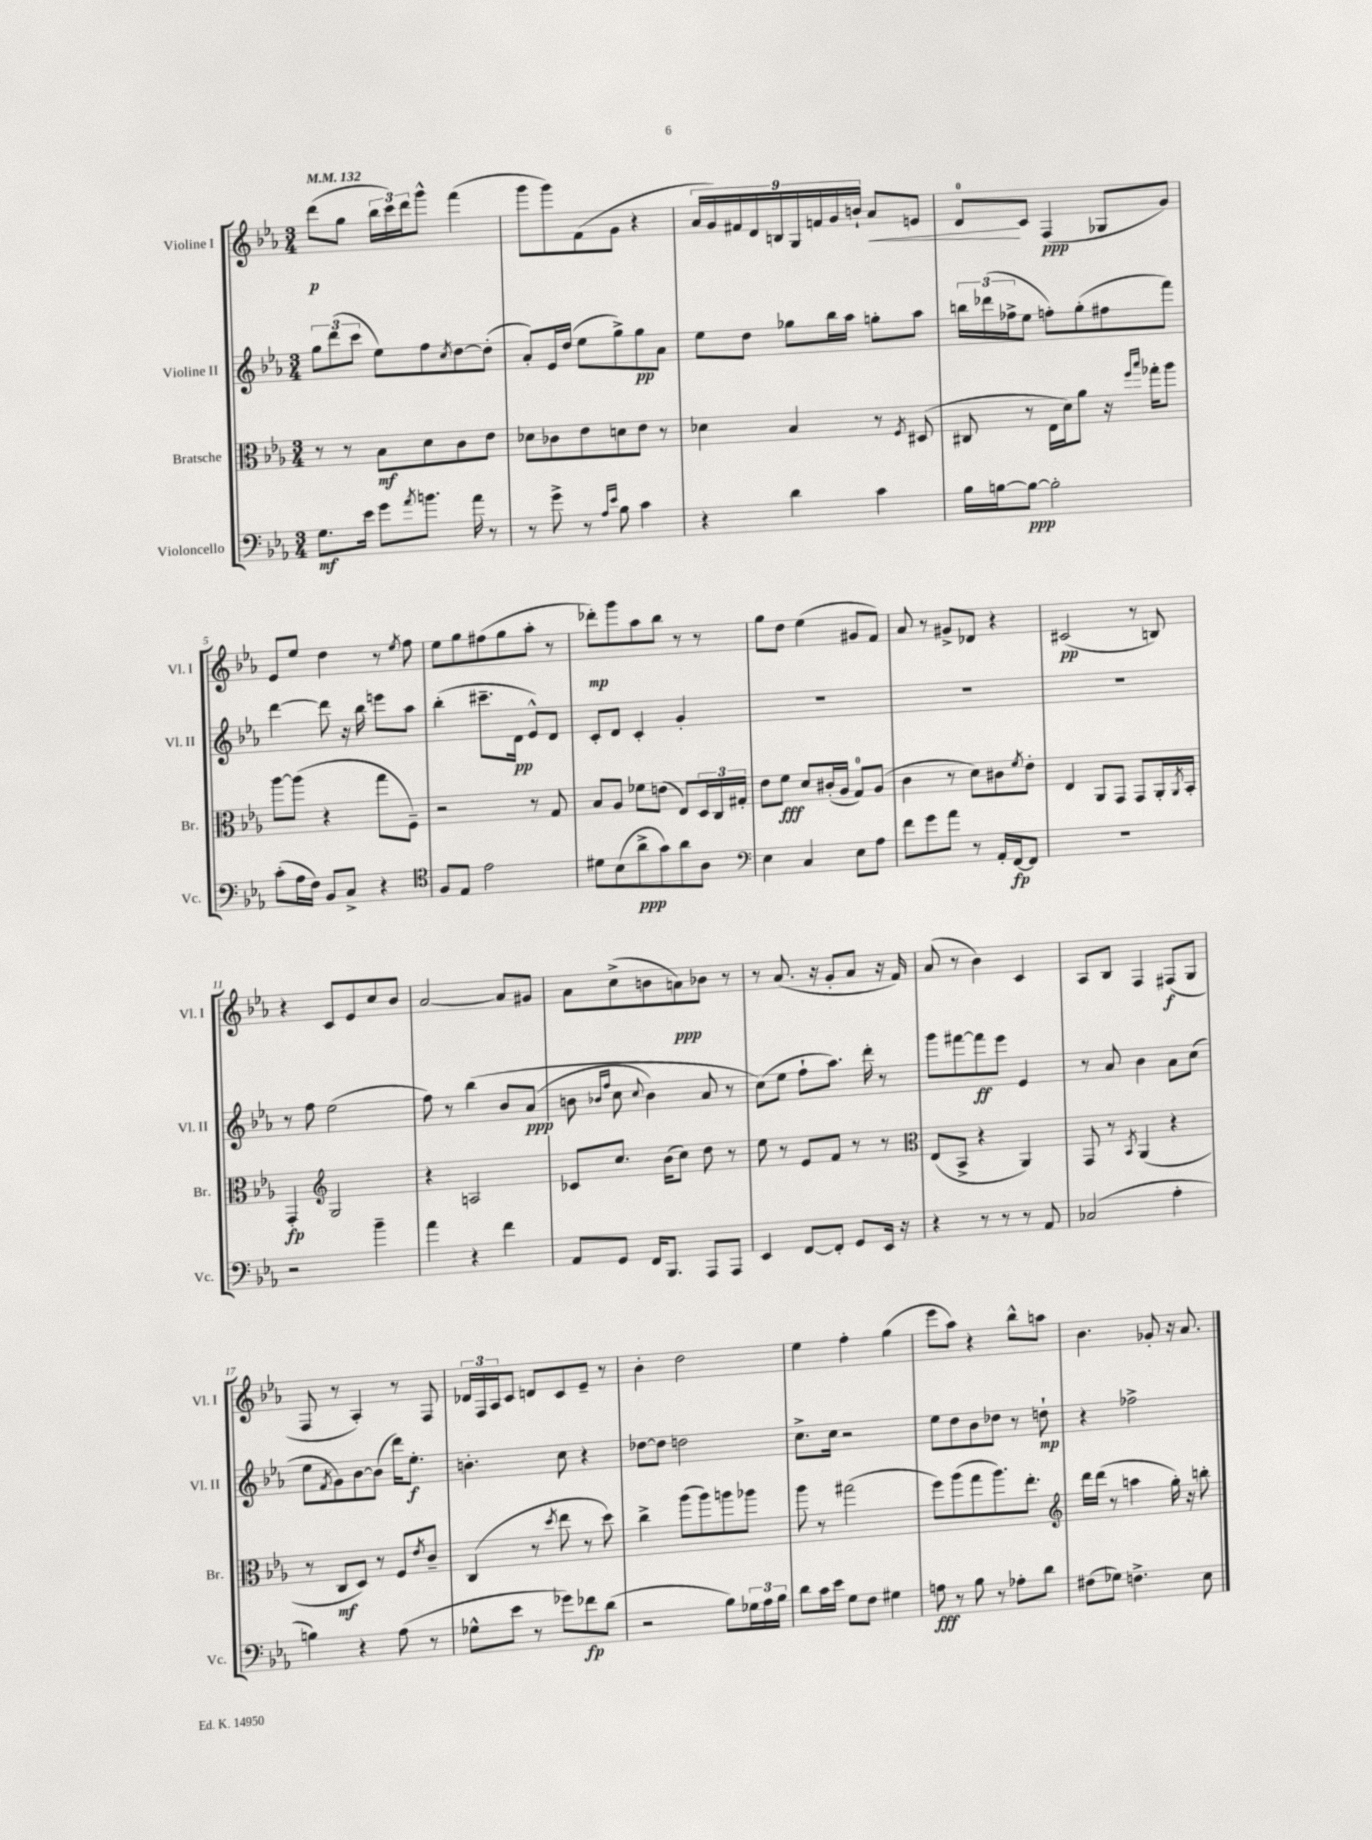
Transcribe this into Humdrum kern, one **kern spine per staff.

**kern	**dynam	**kern	**dynam	**kern	**dynam	**kern	**dynam
*part4	*part4	*part3	*part3	*part2	*part2	*part1	*part1
*staff4	*staff4	*staff3	*staff3	*staff2	*staff2	*staff1	*staff1
*I"Violoncello	*	*I"Bratsche	*	*I"Violine II	*	*I"Violine I	*
*I'Vc.	*	*I'Br.	*	*I'Vl. II	*	*I'Vl. I	*
*clefF4	*	*clefC3	*	*clefG2	*	*clefG2	*
*k[b-e-a-]	*	*k[b-e-a-]	*	*k[b-e-a-]	*	*k[b-e-a-]	*
*M3/4	*	*M3/4	*	*M3/4	*	*M3/4	*
*MM132	*	*MM132	*	*MM132	*	*MM132	*
=1	=1	=1	=1	=1	=1	=1	=1
8.G\L	mf	8r	.	12gg\L	.	(8ddd\L	p
.	.	.	.	(12ddd\	.	.	.
.	.	8r	.	.	.	8gg\J	.
.	.	.	.	12ccc\J	.	.	.
16e-\Jk	.	.	.	.	.	.	.
8g\L	.	8B-\L	mf	8ee-\L)	.	24bb-\LL	.
.	.	.	.	.	.	24ccc\)	.
.	.	.	.	.	.	24ddd\J	.
8qa-/	.	.	.	.	.	.	.
8.bn\J	.	8d\	.	8ff\	.	8ggg^^\J	.
.	.	.	.	8qcc/	.	.	.
.	.	8c\	.	[8dd\	.	(4fff\	.
16a-\	.	.	.	.	.	.	.
8r	.	8e-\J	.	(8dd'\J]	.	.	.
=2	=2	=2	=2	=2	=2	=2	=2
8r	.	8d-X\L	.	8a-'/L)	.	8ggg\L	.
8g^\	.	8c-X\	.	16e-/L	.	8ggg\)	.
.	.	.	.	(16dd/JJ	.	.	.
8r	.	8e-\	.	8ee-\L	.	(8f\	.
16qqA-/LL	.	.	.	.	.	.	.
16qqe-/JJ	.	.	.	.	.	.	.
8B-\	.	8dn\	.	8gg^\)	.	8g\J	.
4c\	.	8e-\J	.	8gg\	pp	4r	.
.	.	8r	.	8a-\J	.	.	.
=3	=3	=3	=3	=3	=3	=3	=3
4r	.	4d-X\	.	8ee-\L	.	18a-/LL	.
.	.	.	.	.	.	18g/)	.
.	.	.	.	.	.	18f#X/	.
.	.	.	.	8dd\J	.	.	.
.	.	.	.	.	.	18d/	.
.	.	.	.	.	.	18Bn/	.
4d\	.	4B-/	.	8gg-X\L	.	.	.
.	.	.	.	.	.	18G/	.
.	.	.	.	.	.	18fn/	.
.	.	.	.	16bb-\L	.	.	.
.	.	.	.	.	.	18g/	.
.	.	.	.	16aa-\JJ	.	.	.
.	.	.	.	.	.	18bn`/JJ	.
!	!	!	!	!	!	!	!LO:HP:b
4c\	.	8r	.	8ggn'\L	.	8a-/L	<
.	.	8qF/	.	.	.	.	.
.	.	(8D#X/	.	8aa-\J	.	8en/J	.
=4	=4	=4	=4	=4	=4	=4	=4
16B-\LL	.	8C#X/	.	24bbn\LL	.	8d/L	.
.	.	.	.	(24ddd-X\	.	.	.
[16Bn\J	.	.	.	.	.	.	.
.	.	.	.	24ff-X^\J	.	.	.
8B\J_	ppp	8r	.	8ee-\J	.	8c/J	[
2B'\]	.	16E-\LL	.	8ffn'\L)	.	(4F/	ppp
.	.	16d\J)	.	.	.	.	.
.	.	8a-\J	.	(8gg'\	.	.	.
.	.	16r	.	8ff#X\	.	8G-X/L	.
.	.	16qqff/LL	.	.	.	.	.
.	.	16qqbb-/JJ	.	.	.	.	.
.	.	16gg-X'\KL	.	.	.	.	.
.	.	8aa-\J	.	8fff\J)	.	8g/J)	.
!!LO:LB:g=z
=5	=5	=5	=5	=5	=5	=5	=5
(8c'\L	.	[8aa-\L	.	[4ddd\	.	8e-/L	.
16A-\L	.	(8aa-\J]	.	.	.	8ee-/J	.
16F\JJ)	.	.	.	.	.	.	.
8BB-/L	.	4r	.	8ddd\]	.	4dd\	.
8C^/J	.	.	.	16r	.	.	.
.	.	.	.	16bb-\	.	.	.
4r	.	8gg\L	.	8eeen\L	.	8r	.
.	.	.	.	.	.	8qee-/	.
.	.	8F~\J)	.	8aa-\J	.	8ff\	.
=6	=6	=6	=6	=6	=6	=6	=6
*clefC4	*	*	*	*	*	*	*
8F/L	.	2r	.	(4bb-'\	.	8ee-\L	.
8E-/J	.	.	.	.	.	8gg\	.
2e-\	.	.	.	8.ccc#X~\L	.	(8ff#X\	.
.	.	.	.	.	.	8gg\	.
.	.	.	.	16d\Jk	pp	.	.
.	.	8r	.	8e-^^/L)	.	8aa-'\J	.
.	.	8G/	.	8d/J	.	8r	.
=7	=7	=7	=7	=7	=7	=7	=7
8d#X\L	.	8B-/L	.	8c'/L	.	8ddd-X'\L)	mp
(8B-\	.	8A-/J	.	8d/J	.	8ggg\	.
8a-^\	ppp	8f-X\L	.	4c'/	.	8aa-\	.
8g\)	.	(8en\J	.	.	.	8bb-\J	.
8a-\	.	8E-/L)	.	4g'/	.	8r	.
8A-\J	.	24D/L	.	.	.	8r	.
.	.	24C/	.	.	.	.	.
.	.	24G#X'/JJ	.	.	.	.	.
=8	=8	=8	=8	=8	=8	=8	=8
*clefF4	*	*	*	*	*	*	*
4E-\	.	8e-\L	.	2.r	.	8gg\L	.
.	.	8f\J	fff	.	.	8dd\J	.
4C/	.	8d/L	.	.	.	(4ee-\	.
.	.	(16c#X'/L	.	.	.	.	.
.	.	16A-/JJ	.	.	.	.	.
8E-\L	.	8G/L)	.	.	.	8g#X/L	.
8A-\J	.	(8A-/J	.	.	.	8f/J)	.
=9	=9	=9	=9	=9	=9	=9	=9
8f\L	.	4c\	.	2.r	.	8a-/	.
8g\	.	.	.	.	.	8r	.
8a-\J	.	8r	.	.	.	8g#X^/L	.
8r	.	8d\L)	.	.	.	8d-X/J	.
16AA-'/LL	.	8c#X\	.	.	.	4r	.
[16FF/J	fp	.	.	.	.	.	.
.	.	8qf/	.	.	.	.	.
8FF/J]	.	8e-'\J	.	.	.	.	.
=10	=10	=10	=10	=10	=10	=10	=10
2.r	.	4E-/	.	2.r	.	(2c#X/	pp
.	.	8AA-/L	.	.	.	.	.
.	.	8GG/J	.	.	.	.	.
.	.	8GG/L	.	.	.	8r	.
.	.	16AA-'/L	.	.	.	8Bn/)	.
.	.	8qAA-/	.	.	.	.	.
.	.	16BB-'/JJ	.	.	.	.	.
!!LO:LB:g=z
=11	=11	=11	=11	=11	=11	=11	=11
2r	.	4GG'/	fp	8r	.	4r	.
.	.	.	.	8ff\	.	.	.
*	*	*clefG2	*	*	*	*	*
.	.	2G/	.	(2ee-\	.	8c/L	.
.	.	.	.	.	.	8e-/	.
4b-~\	.	.	.	.	.	8cc/	.
.	.	.	.	.	.	8b-/J	.
=12	=12	=12	=12	=12	=12	=12	=12
4a-\	.	4r	.	8ff\)	.	[2a-/	.
.	.	.	.	8r	.	.	.
4r	.	2An/	.	(4bb-\	.	.	.
4f\	.	.	.	8b-/L	.	8a-/L]	.
.	.	.	.	(8a-/J	ppp	8g#X/J	.
=13	=13	=13	=13	=13	=13	=13	=13
8AA-/L	.	8c-X/L	.	8bn\	.	8a-\L	.
.	.	.	.	16qqb-X/LL	.	.	.
.	.	.	.	16qqff/JJ	.	.	.
8GG/J	.	8.cc/J	.	8cc\	.	(8cc^\	.
.	.	.	.	8qqcc/	.	.	.
16FF/KL	.	.	.	4b-\)	.	8bn\	.
8.BBB-/J	.	(16b-\KL	.	.	.	.	.
.	.	8cc\J)	.	.	.	8an\)	ppp
8AAA-/L	.	8dd\	.	8a-/	.	8b-X\J	.
8AAA-/J	.	8r	.	8r	.	8r	.
=14	=14	=14	=14	=14	=14	=14	=14
4EE-/	.	8ee-\	.	(8cc\L)	.	8r	.
.	.	8r	.	8ee-\J	.	(8.a-/	.
[8FF/L	.	8e-/L	.	8ff`\L	.	.	.
.	.	.	.	.	.	16r	.
8FF'/J]	.	8f/J	.	8.aa-\J)	.	8g'/L	.
8GG/L	.	8r	.	.	.	8a-/J	.
.	.	.	.	16ddd'\	.	.	.
16EE-/Jk	.	8r	.	8r	.	16r	.
16r	.	.	.	.	.	16f/)	.
=15	=15	=15	=15	=15	=15	=15	=15
*	*	*clefC3	*	*	*	*	*
4r	.	(8E-/L	.	8ggg\L	.	(8a-/	.
.	.	8BB-^/J	.	[8fff#X\	.	8r	.
8r	.	4r	.	8fff#\]	ff	4b-\)	.
8r	.	.	.	8eee-\J	.	.	.
8r	.	4AA-/)	.	4e-/	.	4c/	.
8AA-/	.	.	.	.	.	.	.
=16	=16	=16	=16	=16	=16	=16	=16
(2C-X/	.	8GG/	.	8r	.	8A-/L	.
.	.	8r	.	8a-/	.	8B-/J	.
.	.	8qBB-/	.	.	.	.	.
.	.	(4AA-/	.	4b-\	.	4F/	.
4A-'\	.	4r	.	8a-\L	.	(8F#X/L	f
.	.	.	.	(8cc\J	.	8G/J	.
!!LO:LB:g=z
=17	=17	=17	=17	=17	=17	=17	=17
4Bn\)	.	8r	.	8ee-\L	.	8F/	.
.	.	.	.	8qf/	.	.	.
.	.	8C/L	mf	8g\)	.	8r	.
4r	.	8D/J)	.	[8b-\	.	4A-'/)	.
.	.	8r	.	(8b-\J]	.	.	.
(8A-\	.	8F/L	.	16ddd\KL)	.	8r	.
.	.	.	.	8.ee-'\J	f	.	.
.	.	8qe-/	.	.	.	.	.
8r	.	8c~/J	.	.	.	8F/	.
=18	=18	=18	=18	=18	=18	=18	=18
8G-X^^\L	.	(4C/	.	4.bn'\	.	24d-X/LL	.
.	.	.	.	.	.	24F/	.
.	.	.	.	.	.	24A-/J	.
8e-\J	.	.	.	.	.	8c/J	.
8r	.	8r	.	.	.	8dn/L	.
.	.	8qdd/	.	.	.	.	.
8g-X\L)	.	8ee-\	.	8cc\	.	8c/	.
8f-X\	fp	8r	.	4r	.	8e-~/J	.
(8d\J	.	8dd\)	.	.	.	8r	.
=19	=19	=19	=19	=19	=19	=19	=19
2r	.	4cc^\	.	[8dd-X\L	.	4b-'\	.
.	.	.	.	8dd-\J]	.	.	.
.	.	(8aa-\L	.	2ddn\	.	2dd\	.
.	.	8aa-\)	.	.	.	.	.
8B-\L)	.	8aan\	.	.	.	.	.
24G-X\L	.	8aa-X\J	.	.	.	.	.
24A-\	.	.	.	.	.	.	.
24B-\JJ	.	.	.	.	.	.	.
=20	=20	=20	=20	=20	=20	=20	=20
8d\L	.	8aa-\	.	8.cc^\L	.	4ee-\	.
16c\L	.	8r	.	.	.	.	.
16e-\JJ	.	.	.	16cc\Jk	.	.	.
8G\L	.	(2gg#X\	.	2r	.	4ff'\	.
8F\J	.	.	.	.	.	.	.
4G#X\	.	.	.	.	.	(4gg\	.
=21	=21	=21	=21	=21	=21	=21	=21
8An\	fff	8ff\L)	.	8ee-\L	.	8eee-\L	.
8r	.	(8aa-\	.	8dd\	.	8aa-\J)	.
8B-\	.	8gg\	.	8b-\	.	4r	.
8r	.	8.aa-\)	.	8dd-X\J	.	.	.
8A-X'\L	.	.	.	8r	.	8bb-^^\L	.
.	.	8.ee-'\J	.	.	.	.	.
8d\J	.	.	.	8ddn`\	mp	8aan\J	.
=22	=22	=22	=22	=22	=22	=22	=22
*	*	*clefG2	*	*	*	*	*
(8F#X\L	.	16ddd\LL	.	4r	.	4.b-\	.
.	.	(16ddd\JJ	.	.	.	.	.
8G-X\J)	.	8r	.	.	.	.	.
4.Fn^\	.	4aan\	.	2ff-X^\	.	.	.
.	.	.	.	.	.	8g-X'/	.
.	.	16gg'\)	.	.	.	16r	.
.	.	16r	.	.	.	8.a-/	.
8E-\	.	8bbn'\	.	.	.	.	.
==	==	==	==	==	==	==	==
*-	*-	*-	*-	*-	*-	*-	*-
